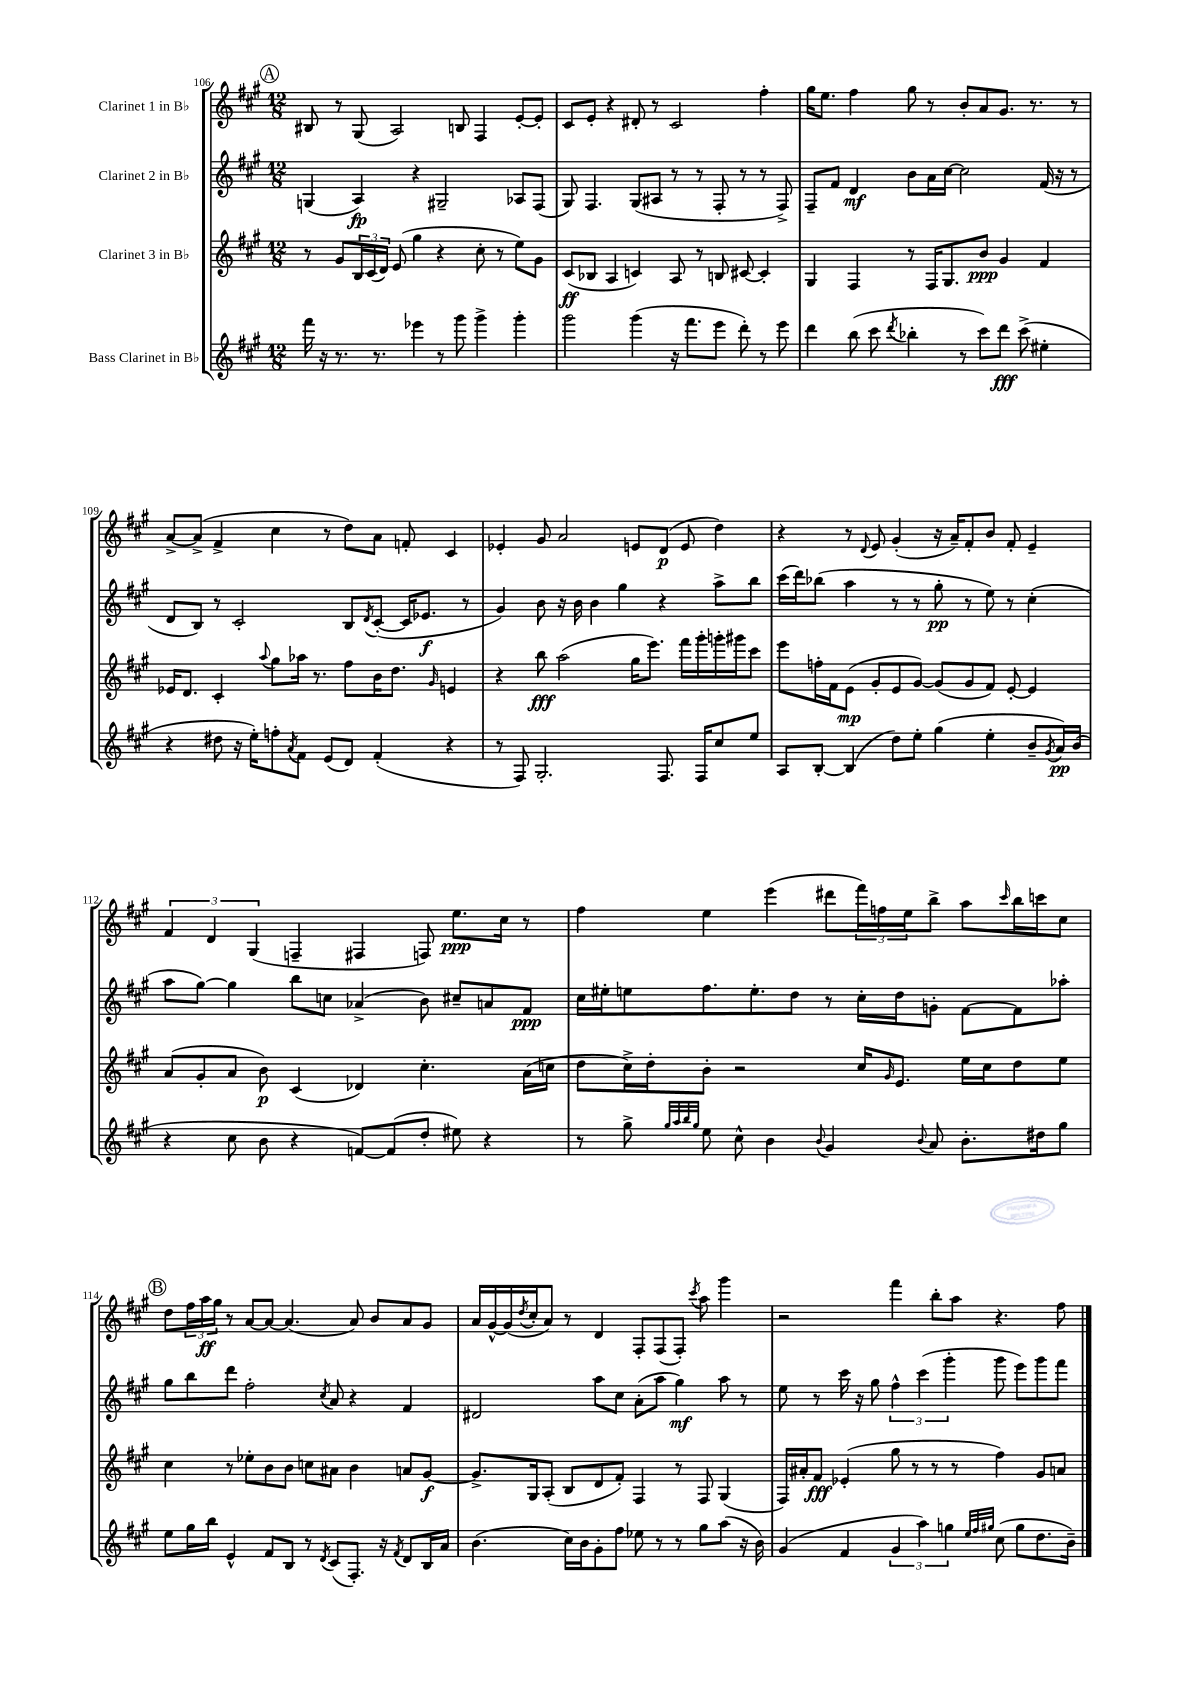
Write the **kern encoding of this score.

**kern	**dynam	**kern	**dynam	**kern	**dynam	**kern	**dynam
*part4	*part4	*part3	*part3	*part2	*part2	*part1	*part1
*staff4	*staff4	*staff3	*staff3	*staff2	*staff2	*staff1	*staff1
*I"Bass Clarinet in B♭	*	*I"Clarinet 3 in B♭	*	*I"Clarinet 2 in B♭	*	*I"Clarinet 1 in B♭	*
*clefG2	*	*clefG2	*	*clefG2	*	*clefG2	*
*k[f#c#g#]	*	*k[f#c#g#]	*	*k[f#c#g#]	*	*k[f#c#g#]	*
*M12/8	*	*M12/8	*	*M12/8	*	*M12/8	*
!!LO:REH:place=s1:t=A
=106	=106	=106	=106	=106	=106	=106	=106
16fff#\	.	8r	.	(4Gn/	.	8B#X/	.
16r	.	.	.	.	.	.	.
8.r	.	8g#/L	.	.	.	8r	.
.	.	24B/L	.	4A/)	fp	(8G#/	.
.	.	(24c#/	.	.	.	.	.
8.r	.	.	.	.	.	.	.
.	.	24d/JJ)	.	.	.	.	.
.	.	(8e/	.	.	.	2A/)	.
4eee-X\	.	4gg#\	.	4r	.	.	.
8r	.	4r	.	2G#X~/	.	.	.
8ggg#\	.	.	.	.	.	8Bn/	.
4ggg#^\	.	8cc#'\	.	.	.	4F#/	.
.	.	8r	.	.	.	.	.
4ggg#'\	.	8ee\L)	.	8A-X/L	.	[8e'/L	.
.	.	8g#\J	.	(8F#/J	.	8e'/J]	.
=107	=107	=107	=107	=107	=107	=107	=107
2ggg#\	.	(8c#/L	ff	8G#/)	.	8c#/L	.
.	.	8B-X/J	.	4.F#/	.	8e'/J	.
.	.	4A/	.	.	.	4r	.
(4ggg#\	.	4cn/)	.	(8G#/L	.	8d#X'/	.
.	.	.	.	8A#X/J	.	8r	.
16r	.	8A/	.	8r	.	2c#/	.
8.fff#\L	.	.	.	.	.	.	.
.	.	8r	.	8r	.	.	.
8eee\J	.	8Bn/	.	8F#'/	.	.	.
8ddd'\)	.	[8c#X/	.	8r	.	.	.
8r	.	4c#'/]	.	8r	.	4ff#'\	.
8eee\	.	.	.	8F#^/)	.	.	.
=108	=108	=108	=108	=108	=108	=108	=108
4ddd\	.	4G#/	.	8F#~/L	.	16gg#\KL	.
.	.	.	.	.	.	8.ee\J	.
.	.	.	.	8f#/J	.	.	.
(8bb\	.	4F#/	.	4d/	mf	4ff#\	.
8ccc#\	.	.	.	.	.	.	.
8qddd/	.	.	.	.	.	.	.
4bb-X'\	.	8r	.	8b\L	.	8gg#\	.
.	.	16F#/KL	.	16a\L	.	8r	.
.	.	8.G#/	.	[16cc#\JJ	.	.	.
8r	.	.	.	2cc#\]	.	8b'/L	.
8ccc#\L)	.	8b/J	ppp	.	.	8a/	.
8ddd\J	fff	4g#/	.	.	.	8.g#/J	.
(8ccc#^\	.	.	.	.	.	.	.
.	.	.	.	.	.	8.r	.
4ee#X'\	.	4f#/	.	(16f#/	.	.	.
.	.	.	.	16r	.	.	.
.	.	.	.	8r	.	8r	.
!!LO:LB:g=z
=109	=109	=109	=109	=109	=109	=109	=109
4r	.	16e-X/KL	.	8d/L	.	[8a^/L	.
.	.	8.d/J	.	.	.	.	.
.	.	.	.	8B/J)	.	(8a^/J]	.
8dd#X\	.	4c#'/	.	8r	.	4f#^/	.
16r	.	.	.	2c#'/	.	.	.
16ee'\KL)	.	.	.	.	.	.	.
.	.	8qqaa/	.	.	.	.	.
8ffn'\	.	8gg#\L	.	.	.	4cc#\	.
8qa/	.	.	.	.	.	.	.
8f#\J	.	16aa-X\Jk	.	.	.	.	.
.	.	8.r	.	.	.	.	.
(8e/L	.	.	.	.	.	8r	.
8d/J)	.	8ff#\L	.	8B/L	.	8dd\L)	.
.	.	.	.	8qd/	.	.	.
(4f#'/	.	16b\K	.	([8c#'/J	.	8a\J	.
.	.	8.dd\J	.	.	.	.	.
.	.	.	.	16c#/KL]	.	8fn'/	.
.	.	.	.	8.e-X/J	f	.	.
.	.	16qqg#/	.	.	.	.	.
4r	.	4en/	.	.	.	4c#/	.
.	.	.	.	8r	.	.	.
=110	=110	=110	=110	=110	=110	=110	=110
8r	.	4r	.	4g#/)	.	4e-X'/	.
8F#/)	.	.	.	.	.	.	.
2.G#'/	.	8bb\	fff	8b\	.	8g#/	.
.	.	(2aa\	.	16r	.	2a/	.
.	.	.	.	16b\	.	.	.
.	.	.	.	4b\	.	.	.
.	.	.	.	4gg#\	.	.	.
.	.	16gg#\KL	.	.	.	8en/L	.
.	.	8.eee\J)	.	.	.	.	.
8.F#/	.	.	.	4r	.	(8d/J	p
.	.	16fff#\LL	.	.	.	8e/	.
16F#/KL	.	16ggg#'\	.	.	.	.	.
8cc#/	.	16gggn'\	.	8aa^\L	.	4dd\)	.
.	.	16ggg#X\J	.	.	.	.	.
8ee/J	.	8ccc#\J	.	8bb\J	.	.	.
=111	=111	=111	=111	=111	=111	=111	=111
8A/L	.	8eee\L	.	(16ccc#\LL	.	4r	.
.	.	.	.	16ddd\J)	.	.	.
[8B'/J	.	16ffn'\L	.	(8bb-X\J	.	.	.
.	.	16f#\J	.	.	.	.	.
(4B/]	.	(8e\J	mp	4aa\	.	8r	.
.	.	.	.	.	.	8qqd/	.
.	.	8g#'/L	.	.	.	8e/	.
8dd\L)	.	8e/	.	8r	.	(4g#'/	.
8ee'\J	.	[8g#/J)	.	8r	.	.	.
(4gg#\	.	(8g#/L]	.	8gg#'\	pp	16r	.
.	.	.	.	.	.	16a~/KL)	.
.	.	8g#/	.	8r	.	8f#'/	.
4ee'\	.	8f#/J)	.	8ee\)	.	8b/J	.
.	.	[8e'/	.	8r	.	8f#'/	.
8b~/L	.	4e/]	.	(4cc#'\	.	4e~/	.
8qg#/	.	.	.	.	.	.	.
16a/L)	pp	.	.	.	.	.	.
(16b/JJ	.	.	.	.	.	.	.
!!LO:LB:g=z
=112	=112	=112	=112	=112	=112	=112	=112
4r	.	(8a/L	.	8aa\L	.	6f#/	.
.	.	8g#'/	.	[8gg#\J)	.	.	.
.	.	.	.	.	.	6d/	.
8cc#\	.	8a/J	.	4gg#\]	.	.	.
.	.	.	.	.	.	(6G#/	.
8b\	.	8b\)	p	.	.	.	.
4r	.	(4c#/	.	8bb\L	.	4Fn~/	.
.	.	.	.	8ccn\J	.	.	.
[8fn/L)	.	4d-X/)	.	(4a-X^/	.	4F#X/	.
(8f/]	.	.	.	.	.	.	.
8dd'/J	.	4.cc#'\	.	8b\)	.	8Fn/)	.
8ee#X\)	.	.	.	8cc#X~/L	.	8.ee\L	ppp
4r	.	.	.	8an/	.	.	.
.	.	.	.	.	.	16cc#\Jk	.
.	.	(16a\LL	.	8f#/J	ppp	8r	.
.	.	16ccn\JJ	.	.	.	.	.
=113	=113	=113	=113	=113	=113	=113	=113
8r	.	8dd\L	.	16cc#\LL	.	4ff#\	.
.	.	.	.	16ee#X'\J	.	.	.
8gg#^\	.	16cc#^\L)	.	8een\	.	.	.
.	.	16dd'\J	.	.	.	.	.
32qqgg#/LLL	.	.	.	.	.	.	.
32qqaa/	.	.	.	.	.	.	.
32qqbb/	.	.	.	.	.	.	.
32qqgg#/JJJ	.	.	.	.	.	.	.
8ee\	.	8b'\J	.	8.ff#\	.	4ee\	.
8cc#^^\	.	2r	.	.	.	.	.
.	.	.	.	8.ee'\	.	.	.
4b\	.	.	.	.	.	(4eee\	.
.	.	.	.	8dd\J	.	.	.
8qqb/	.	.	.	.	.	.	.
4g#/	.	.	.	8r	.	8ddd#X\L	.
.	.	16cc#/KL	.	16cc#'\LL	.	24fff#\L)	.
.	.	.	.	.	.	24ffn\	.
.	.	16qqg#/	.	.	.	.	.
.	.	8.e/J	.	16dd\J	.	.	.
.	.	.	.	.	.	24ee\J	.
8qqb/	.	.	.	.	.	.	.
8a/	.	.	.	8gn'\J	.	8bb^\J	.
8.b'\L	.	16ee\LL	.	[8f#\L	.	8aa\L	.
.	.	16cc#\J	.	.	.	.	.
.	.	.	.	.	.	16qqccc#/	.
.	.	8dd\	.	8f#\]	.	16bb\L	.
16dd#X\k	.	.	.	.	.	16cccn\J	.
8gg#\J	.	8ee\J	.	8aa-X'\J	.	8cc#\J	.
!!LO:LB:g=z
!!LO:REH:place=s1:t=B
=114	=114	=114	=114	=114	=114	=114	=114
8ee\L	.	4cc#\	.	8gg#\L	.	8dd\L	.
16gg#\L	.	.	.	8bb\	.	24ff#\L	.
.	.	.	.	.	.	24aa\	ff
16bb\JJ	.	.	.	.	.	.	.
.	.	.	.	.	.	24gg#\JJ	.
4e^^/	.	8r	.	8ddd\J	.	8r	.
.	.	8ee-X'\L	.	2ff#'\	.	[8a/L	.
8f#/L	.	8b\	.	.	.	8a/J_	.
8B/J	.	8b\J	.	.	.	(4.a/]	.
8r	.	8ccn\L	.	.	.	.	.
8qd/	.	.	.	8qcc#/	.	.	.
(8c#/L	.	8a#X\J	.	8a/	.	.	.
8.F#'/J)	.	4b\	.	4r	.	8a/)	.
.	.	.	.	.	.	8b/L	.
16r	.	.	.	.	.	.	.
8qf#/	.	.	.	.	.	.	.
8d/L	.	8an/L	.	4f#/	.	8a/	.
16B/L	.	[8g#/J	f	.	.	8g#/J	.
16a/JJ	.	.	.	.	.	.	.
=115	=115	=115	=115	=115	=115	=115	=115
(4.b\	.	8.g#^/L]	.	2d#X/	.	16a/LL	.
.	.	.	.	.	.	[16g#^^/	.
.	.	.	.	.	.	(16g#/]	.
.	.	.	.	.	.	8qdd/	.
.	.	16G#/k	.	.	.	16cc#'/J	.
.	.	(8A'/J	.	.	.	8a/J)	.
16cc#\LL)	.	8B/L	.	.	.	8r	.
16b\J	.	.	.	.	.	.	.
8g#'\	.	8d/	.	8aa\L	.	4d/	.
8ff#\J	.	8f#'/J)	.	8cc#\J	.	.	.
8ee-X\	.	4F#/	.	(8a'\L	.	8F#'/L	.
8r	.	.	.	8aa\J	.	(8F#/	.
8r	.	8r	.	4gg#\)	mf	8F#'/J)	.
.	.	.	.	.	.	8qccc#/	.
8gg#\L	.	8F#/	.	.	.	8aa\	.
(8aa\J	.	(4G#/	.	8aa\	.	4ggg#\	.
16r	.	.	.	8r	.	.	.
16b\)	.	.	.	.	.	.	.
=116	=116	=116	=116	=116	=116	=116	=116
(4g#/	.	16F#/LL)	.	8ee\	.	2r	.
.	.	16a#X'/J	.	.	.	.	.
.	.	8f#/J	fff	8r	.	.	.
4f#/	.	(4e-X'/	.	16ccc#\	.	.	.
.	.	.	.	16r	.	.	.
.	.	.	.	8gg#\	.	.	.
6g#/	.	8gg#\	.	6ff#^^\	.	4fff#\	.
.	.	8r	.	.	.	.	.
6aa\)	.	.	.	(6ccc#\	.	.	.
.	.	8r	.	.	.	8bb'\L	.
6ggn\	.	.	.	6ggg#'\	.	.	.
.	.	8r	.	.	.	8aa\J	.
32qqee/LLL	.	.	.	.	.	.	.
32qqff#/	.	.	.	.	.	.	.
32qqgg#X/JJJ	.	.	.	.	.	.	.
(8cc#\	.	4ff#\)	.	8ggg#\	.	4.r	.
8gg#\L	.	.	.	8eee\L)	.	.	.
8.dd\	.	8g#/L	.	8ggg#\	.	.	.
.	.	8an/J	.	8fff#\J	.	8ff#\	.
16b~\Jk)	.	.	.	.	.	.	.
==	==	==	==	==	==	==	==
*-	*-	*-	*-	*-	*-	*-	*-
